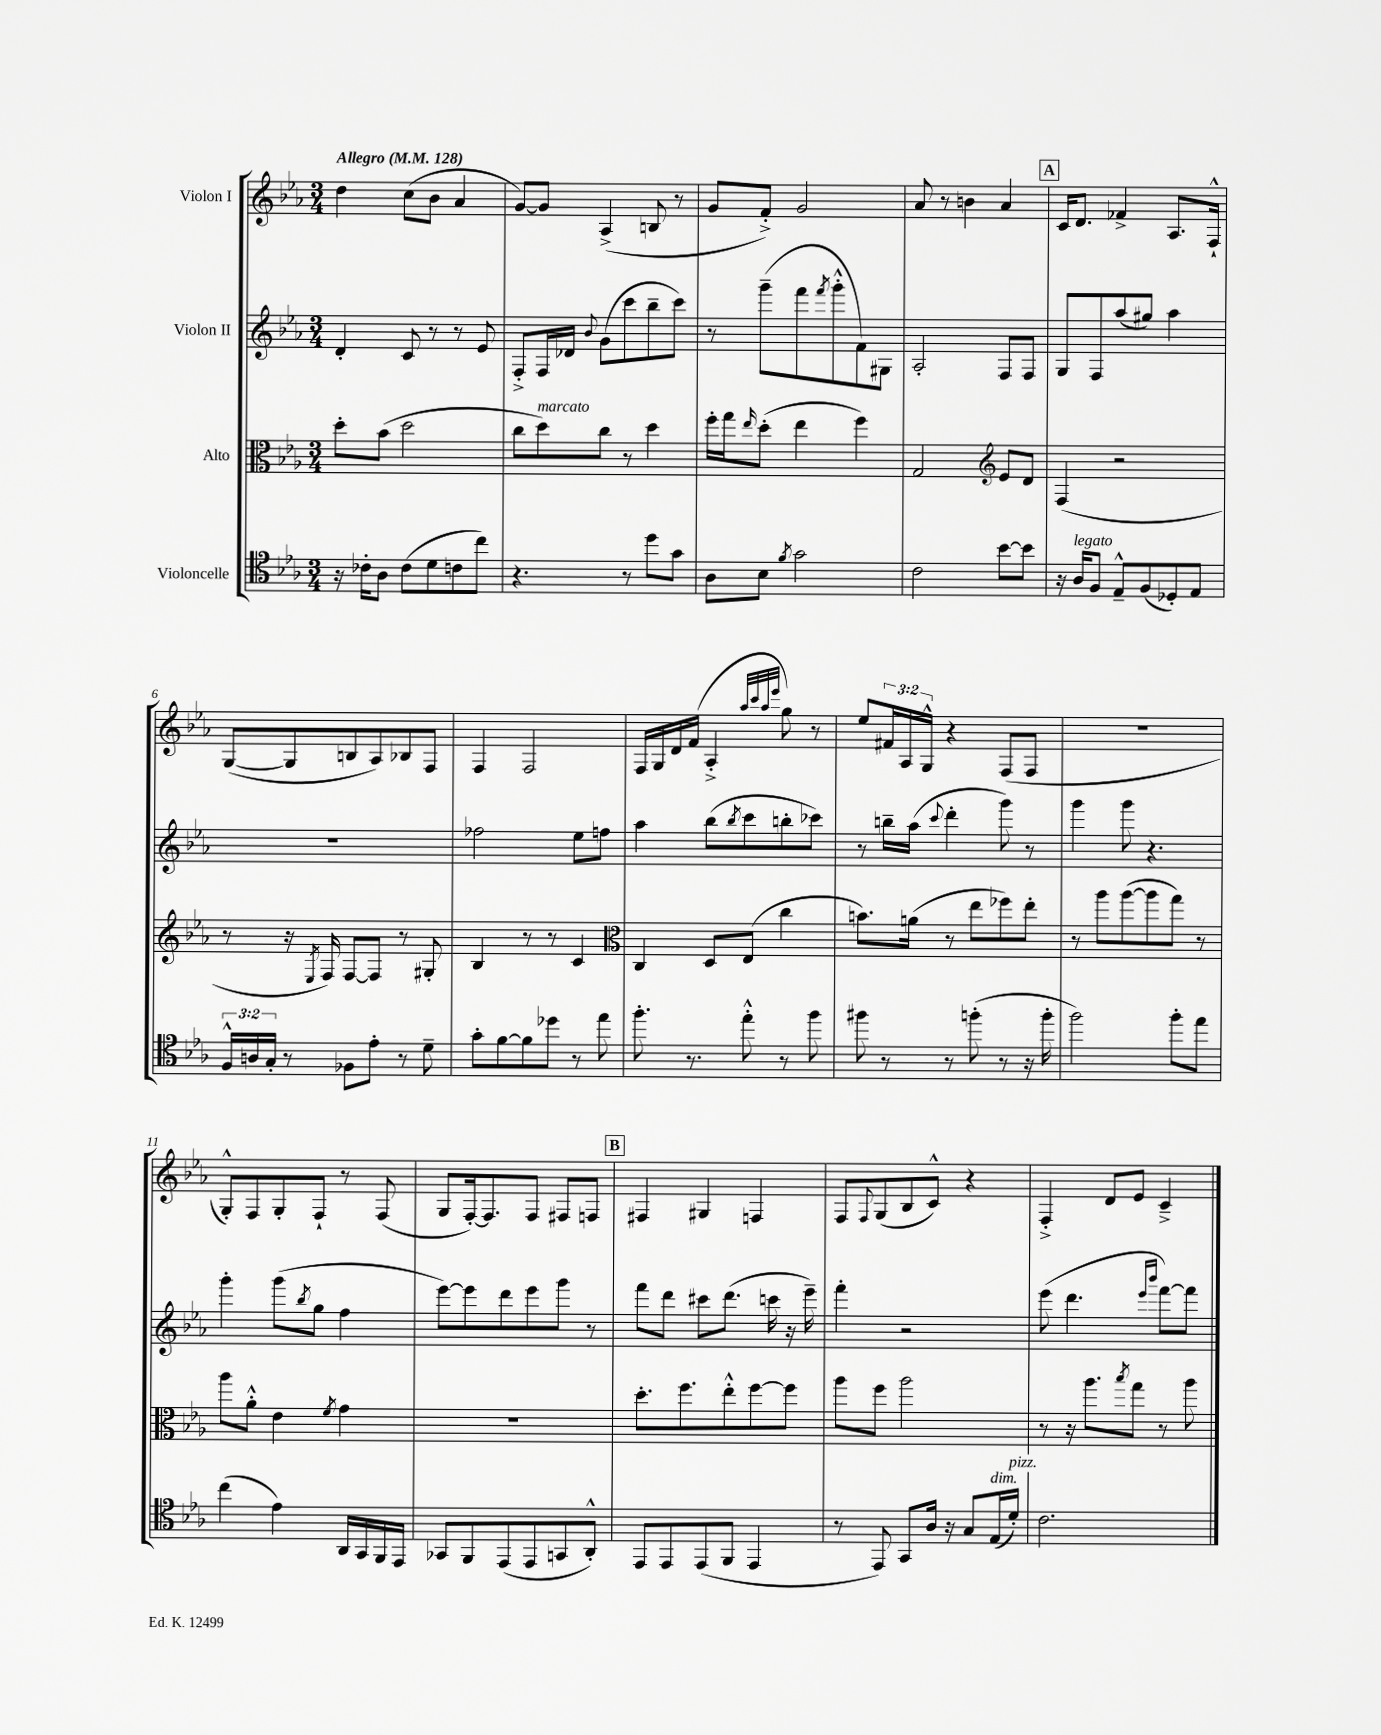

**kern	**kern	**kern	**kern
*part4	*part3	*part2	*part1
*staff4	*staff3	*staff2	*staff1
*I"Violoncelle	*I"Alto	*I"Violon II	*I"Violon I
*clefC4	*clefC3	*clefG2	*clefG2
*k[b-e-a-]	*k[b-e-a-]	*k[b-e-a-]	*k[b-e-a-]
*M3/4	*M3/4	*M3/4	*M3/4
*MM128	*MM128	*MM128	*MM128
=1	=1	=1	=1
!	!	!	!LO:TX:a:B:t=Allegro
16r	8dd'\L	4d'/	4dd\
16c-X'\KL	.	.	.
8A-\J	(8b-\J	.	.
(8c-\L	2dd\	8c/	(8cc\L
8d\	.	8r	8b-\J
8cn\	.	8r	4a-/
8cc\J)	.	8e-/	.
=2	=2	=2	=2
4.r	8cc\L	8F'^/L	[8g/L)
!	!LO:TX:a:i:t=marcato	!	!
.	8dd\)	16F/L	8g/J]
.	.	16d-X/JJ	.
.	.	8qqb-/	.
.	8cc\J	(8g\L	(4A-^/
8r	8r	8ccc\	.
8dd\L	4dd\	8bb-~\	8Bn/
8g\J	.	8ccc\J)	8r
=3	=3	=3	=3
8A-\L	16ff'\LL	8r	8g/L
.	16gg\J	.	.
.	16qqee-/	.	.
8B-\J	(8dd'\J	(8ggg~\L	8f'^/J)
8qf/	.	.	.
2g\	4ee-\	8fff\	2g/
.	.	8qfff/	.
.	.	8ggg'^^\	.
.	4ff\)	8f\)	.
.	.	8G#X\J	.
=4	=4	=4	=4
2c\	2G/	2A-'/	8a-/
.	.	.	8r
.	.	.	4bn\
*	*clefG2	*	*
[8b-\L	8e-/L	8F/L	4a-/
8b-\J]	8d/J	8F/J	.
!!LO:REH:place=s1:t=A
=5	=5	=5	=5
16r	(4F/	8G/L	16c/KL
!LO:TX:a:i:t=legato	!	!	!
16A-/KL	.	.	8.d/J
8F/J	.	8F/	.
8E-~^^/L	2r	(8aa-/	4f-X^/
(8F/	.	8gg#X/J)	.
8D-X'/)	.	4aa-\	8.A-/L
8E-/J	.	.	.
.	.	.	16F`^^/Jk
!!LO:LB:g=z
=6	=6	=6	=6
24F^^/LL	8r	2.r	([8G/L
24An/	.	.	.
24G'/JJ	.	.	.
8r	16r	.	8G/]
.	8qE-/	.	.
.	16F/)	.	.
8F-X\L	[8F/L	.	8Bn/
8e-'\J	8F/J]	.	8A-/)
8r	8r	.	8B-X/
8d~\	8G#X'/	.	8F/J
=7	=7	=7	=7
8g'\L	4B-/	2ff-X\	4F/
[8f\	.	.	.
8f\]	8r	.	2F/
8dd-X\J	8r	.	.
8r	4c/	8ee-\L	.
8ee-\	.	8ffn\J	.
=8	=8	=8	=8
*	*clefC3	*	*
8.ff'\	4C/	4aa-\	16F/LL
.	.	.	16G/
.	.	.	16d/
8.r	.	.	(16f/JJ
.	8D/L	(8bb-\L	4A-'^/
.	.	8qbb-/	.
8ee-'^^\	(8E-/J	8ccc\	.
.	.	.	32qqaa-/LLL
.	.	.	32qqccc/
.	.	.	32qqaa-/
.	.	.	32qqeee-/JJJ
8r	4cc\	8bbn'\	8gg\)
8ff\	.	8ccc-X\J)	8r
=9	=9	=9	=9
8ff#X\	8.bn\L)	8r	8ee-/L
8r	.	16bbn~\LL	24f#X/L
.	.	.	24A-/
.	(16an\Jk	(16aa-\JJ	.
.	.	.	24G^^/JJ
.	.	8qqccc/	.
8r	8r	4ddd'\	4r
(8ffn'\	8ee-\L	.	.
8r	8ff-X\)	8ggg\)	(8F/L
16r	8ee-'\J	8r	8F/J
16ff'\	.	.	.
=10	=10	=10	=10
2ff\)	8r	4ggg\	2.r
.	8aa-\L	.	.
.	([8aa-\	8ggg\	.
.	8aa-\]	4.r	.
8ff'\L	8gg\J)	.	.
8ee-\J	8r	.	.
!!LO:LB:g=z
=11	=11	=11	=11
(4cc\	8aa-\L	4ggg'\	8G'^^/L)
.	8a-'^^\J	.	8F/
4e-\)	4e-\	(8ggg\L	8G'/
.	.	8qbb-/	.
.	.	8gg\J	8F`/J
.	8qf/	.	.
16AA-/LL	4g\	4ff\	8r
16GG/	.	.	.
16FF/	.	.	(8F/
16EE-/JJ	.	.	.
=12	=12	=12	=12
8GG-X/L	2.r	[8eee-\L)	8G/L
8FF/	.	8eee-\]	[16F'/k)
.	.	.	8.F/]
(8EE-/	.	8ddd\	.
8EE-/	.	8eee-\	8F/J
8GGn/	.	8ggg\J	8F#X/L
8AA-'^^/J)	.	8r	8Fn/J
!!LO:REH:place=s1:t=B
=13	=13	=13	=13
8EE-/L	8.dd'\L	8fff\L	4F#X/
8EE-/	.	8ddd\J	.
.	8.ff\	.	.
(8EE-/	.	8ccc#X\L	4G#X/
8FF/J	8ee-'^^\	(8.ddd\J	.
4EE-/	[8ff\	.	4Fn/
.	.	16cccn\	.
.	8ff\J]	16r	.
.	.	16eee-~\)	.
=14	=14	=14	=14
8r	8aa-\L	4fff'\	8F/L
.	.	.	8qqF/
8EE-/)	8ff\J	.	(8G/
8GG/L	2aa-\	2r	8B-/
16A-/Jk	.	.	8c^^/J)
16r	.	.	.
8G/L	.	.	4r
!LO:TX:a:i:t=dim.	!	!	!
(16E-/L	.	.	.
!LO:TX:a:i:t=pizz.	!	!	!
16d'/JJ)	.	.	.
=15	=15	=15	=15
2.c\	8r	(8eee-\	4F'^/
.	16r	4.ddd\	.
.	8.aa-\L	.	.
.	.	.	8d/L
.	8qbb-/	.	.
.	8gg\J	.	8e-/J
.	.	16qqeee-/LL	.
.	.	16qqbbb-/JJ	.
.	8r	[8fff\L)	4c~^/
.	8aa-\	8fff\J]	.
==	==	==	==
*-	*-	*-	*-
